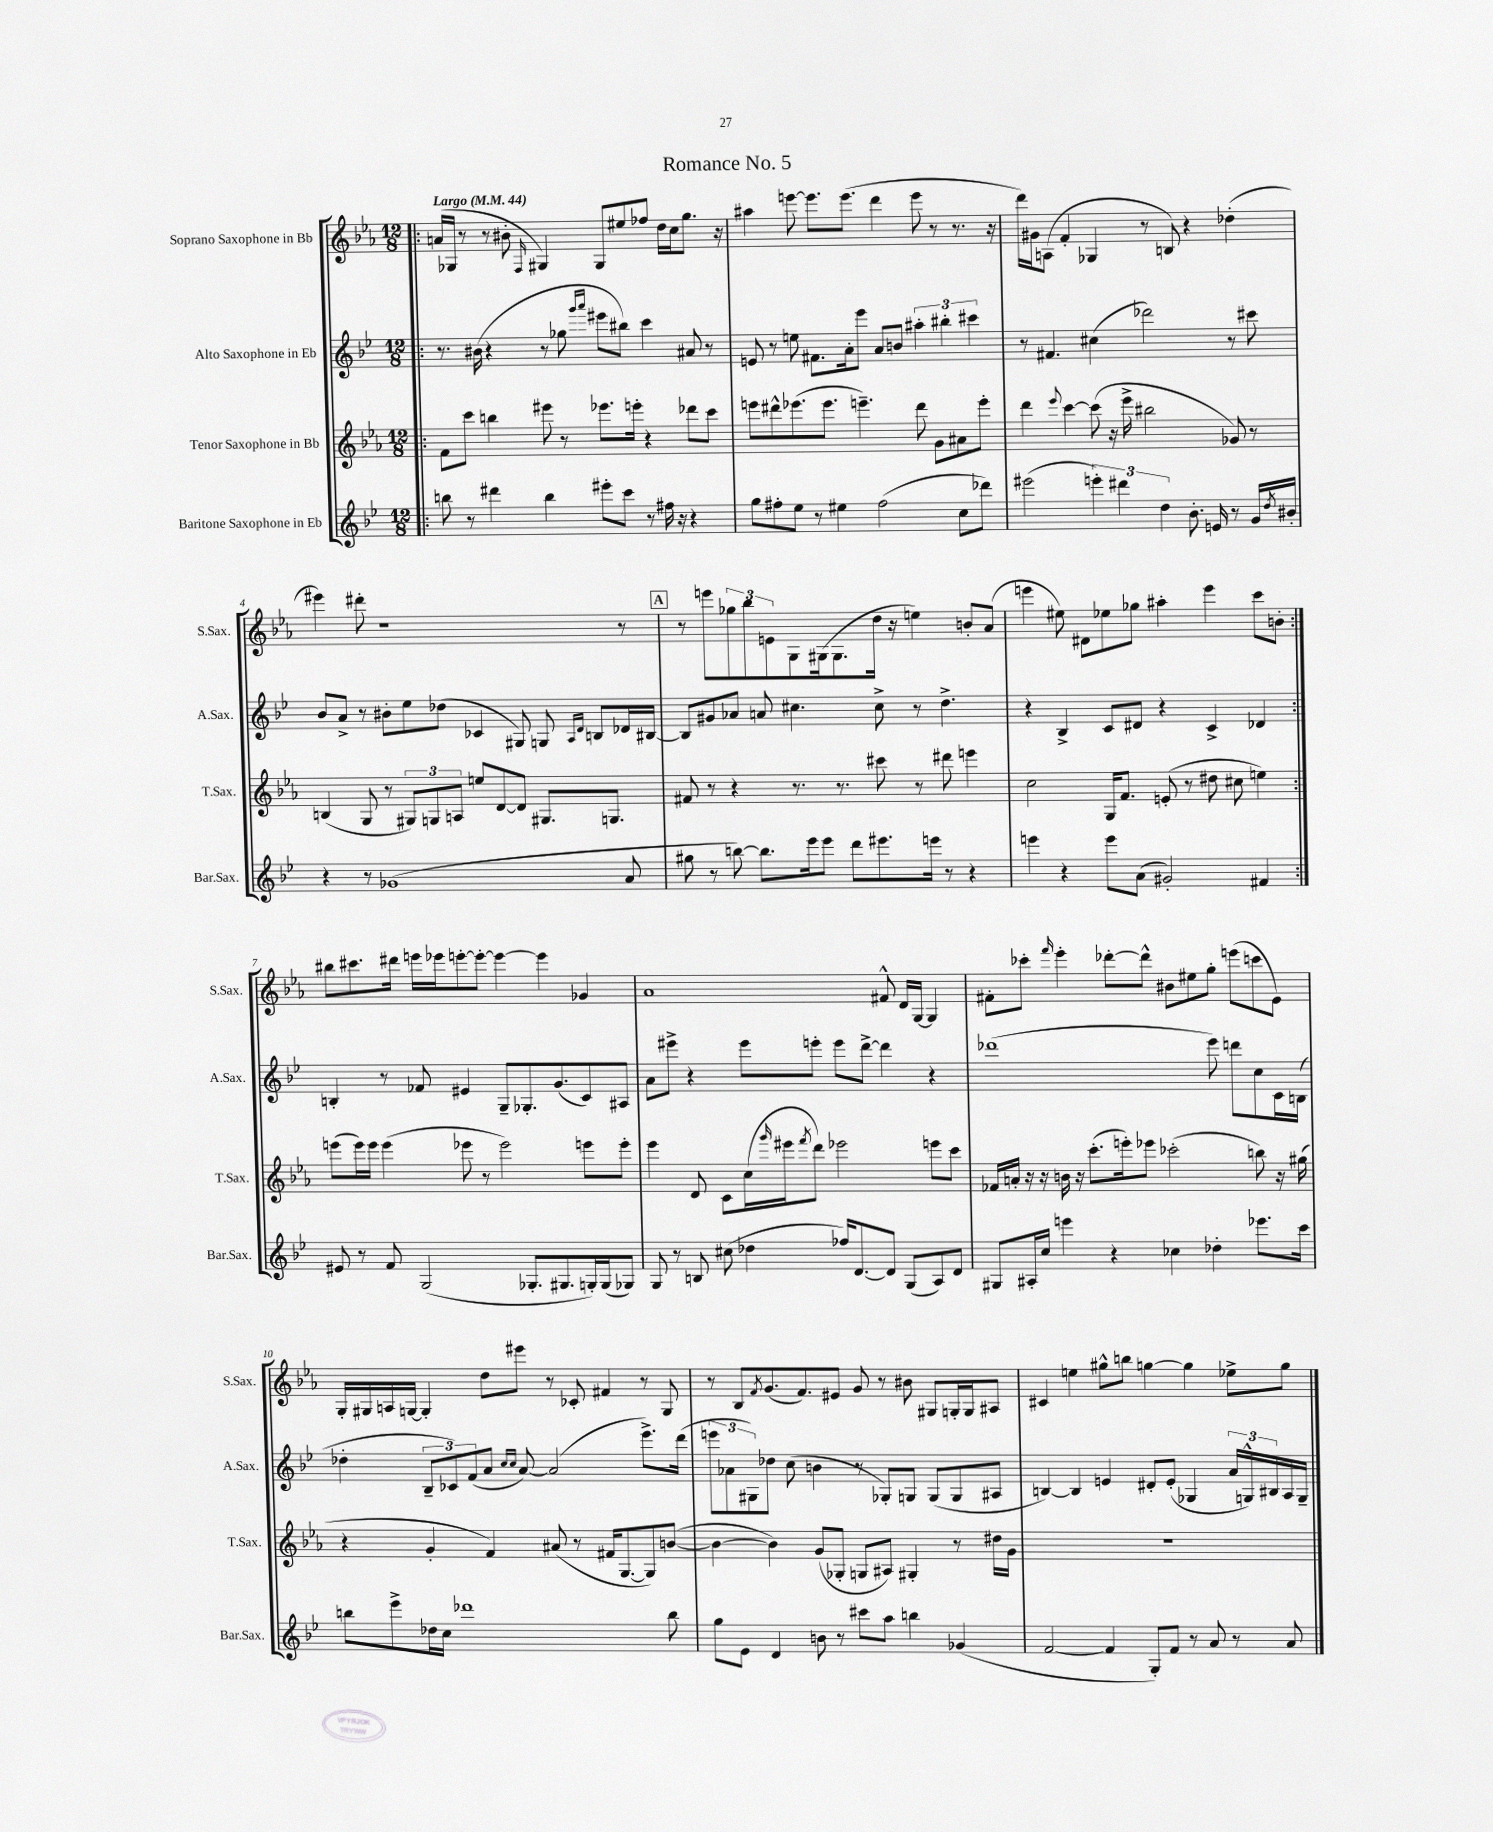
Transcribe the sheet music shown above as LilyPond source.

\header { title = "Romance No. 5" }
<<
\new StaffGroup <<
\new Staff = "s0" \with { instrumentName = "Soprano Saxophone in Bb" shortInstrumentName = "S.Sax." } {
    \clef treble \key ees \major \numericTimeSignature \time 12/8 \tempo "Largo" 4 = 44
    \repeat volta 2 { \bar ".|:" a'16( ges16 r8 r8 bis'8-. \grace { f16 } gis4) gis8 eis''8 fes''8 d''16 c''16 g''8. r16 |
    ais''4 e'''8~ e'''8. e'''8.( d'''4 e'''8 r8 r8. r16 |
    d'''16) gis'16 a8( f'4-. ges4 r8 b8) r4 des''4-.( |
    eis'''4) dis'''8-. r1 r8 |
    \mark \markup { \box "A" } r8 e'''8 \tuplet 3/2 { ges''8 bes''8 e'8 } g8 gis16( gis8. d''16 r16 e''4) b'8-. aes'8( |
    e'''4 eis''8) dis'8 ees''8 ges''8 ais''4-. e'''4 c'''8 b'8-. | }
    bis''8 cis'''8. dis'''16 e'''16 ees'''16 e'''8~-. e'''8~-. e'''4~ e'''4 ges'4 |
    aes'1 fis'8-^ d'16 g16~ g4 |
    fis'8-. ces'''8-. \grace { f'''16 } ees'''4-. des'''8~-. des'''8-^ bis'8 eis''8 g''8-. e'''8( c'''8 ees'8) |
    g16-. gis16 a16 g16~ g4-. d''8 eis'''8 r8 ces'8-. fis'4 r8 g8 |
    r8 bes8 \acciaccatura { f'8 } g'8.( f'8.) eis'8 g'8 r8 bis'8 gis8 g16-. g16 ais8 |
    cis'4 e''4 gis''8-^ b''8 g''4~ g''4 ees''8-> g''8 \bar "|." |
}
\new Staff = "s1" \with { instrumentName = "Alto Saxophone in Eb" shortInstrumentName = "A.Sax." } {
    \clef treble \key bes \major \numericTimeSignature \time 12/8
    \repeat volta 2 { \bar ".|:" r8. bis'16( r4 r8 ges''8 \grace { g'''16 a'''16 } eis'''8 bis''8) c'''4 ais'8 r8 |
    e'8 r8 e''8 fis'8. a'16-. ees'''8 a'8 b'8 \tuplet 3/2 { ais''4-. bis''4-. cis'''4 } |
    r8 fis'4. cis''4( des'''2) r8 cis'''8 |
    bes'8 a'8-> r8 bis'8-. ees''8 des''8( ces'4 gis8) g8 \grace { a16 d'16 } b8 des'16 bis16~ |
    \mark \markup { \box "A" } bis8 gis'8 aes'8 a'8 cis''4. cis''8-> r8 d''4.-> |
    r4 bes4-> c'8 dis'8 r4 c'4-> des'4 | }
    b4-. r8 fes'8 eis'4 g8-- ges8.-. g'8.( c'8) ais8 |
    a'8 eis'''8-> r4 eis'''8 e'''8-. e'''8 d'''8~-> d'''4 r4 |
    des'''1( ees'''8) d'''8 c''8 c'16 b16( |
    des''4-. \tuplet 3/2 { bes8-- ces'8) f'8( } a'8 \grace { c''16 c''16 } a'8~) a'2( ees'''8.->) d'''16( |
    \tuplet 3/2 { e'''8 aes'8 gis8) } des''8 c''8( b'4 r8 ges8-.) g8 g8( g8 ais8 |
    b4~) b4 e'4 dis'8-. e'8-.( ges4 \tuplet 3/2 { a'16 g16-^) bis16 } a16 g16-- \bar "|." |
}
\new Staff = "s2" \with { instrumentName = "Tenor Saxophone in Bb" shortInstrumentName = "T.Sax." } {
    \clef treble \key ees \major \numericTimeSignature \time 12/8
    \repeat volta 2 { \bar ".|:" f'8 c'''8 b''4 eis'''8 r8 ees'''8. e'''16-. r4 des'''8 c'''8 |
    e'''8 dis'''8-^ ees'''8.( ees'''8. e'''4.--) dis'''8 g'8 ais'8 e'''8-. |
    d'''4 \appoggiatura { ees'''8 } c'''4~ c'''8( r16 ees'''16-> bis''2 ges'8) r8 |
    b4( g8 r8 \tuplet 3/2 { gis8) g8 a8 } e''8 d'8~ d'8 gis8. g8. |
    \mark \markup { \box "A" } fis'8 r8 r4 r8. r8. cis'''8 r8 dis'''8 e'''4 |
    c''2 g16 f'8. e'8-.( r8 dis''8 cis''8 e''4) | }
    e'''8( e'''16) e'''16 e'''4( ees'''8 r8 ees'''2) e'''8 e'''8-. |
    ees'''4 d'8 c'8 c''16( \grace { g'''16 } eis'''16 \acciaccatura { f'''8 } d'''8) ees'''2 e'''8 c'''8 |
    fes'16 a'16-. r16 r16 b'16 r16 c'''8.-.( e'''16-.) ees'''8 ces'''2-.( b''8) r16 gis''16( |
    r4 g'4-. f'4) ais'8( r8 fis'16 g8.~ g8) b'8~( |
    b'4~ b'4) g'8( ges8-. g8 ais8) gis4-. r8 dis''16 g'16 |
    R1. \bar "|." |
}
\new Staff = "s3" \with { instrumentName = "Baritone Saxophone in Eb" shortInstrumentName = "Bar.Sax." } {
    \clef treble \key bes \major \numericTimeSignature \time 12/8
    \repeat volta 2 { \bar ".|:" b''8 r8 dis'''4 b''4 eis'''8-. c'''8 r8 fis''16 r16 r4 |
    g''8 fis''8-. ees''8 r8 eis''4 fis''2( c''8 des'''8) |
    eis'''2( \tuplet 3/2 { e'''4-.) dis'''4 d''4 } bes'8.-. e'16 r8 g'16 \acciaccatura { d''8 } bis'16-. |
    r4 r8 ges'1( a'8 |
    \mark \markup { \box "A" } gis''8 r8 b''8~) b''8. ees'''16 ees'''8 d'''8 eis'''8. e'''16 r8 r4 |
    e'''4 r4 e'''8 a'8( gis'2-.) fis'4 | }
    eis'8 r8 f'8 g2( ges8.-. gis8. g16-.) g16( ges8) |
    g8 r8 b8 cis''8( des''4 fes''16) d'8.~ d'8 g8( a8) d'8 |
    gis8 ais16-. c''16 e'''4 r4 ces''4 des''4-. ees'''8. c'''16 |
    b''8 ees'''8-> des''16 c''16 des'''1 b''8 |
    g''8 ees'8 d'4 b'8 r8 cis'''8 a''8 b''4 ges'4( |
    f'2~ f'4 g8-.) f'8 r8 a'8 r8 a'8 \bar "|." |
}
>>
>>
